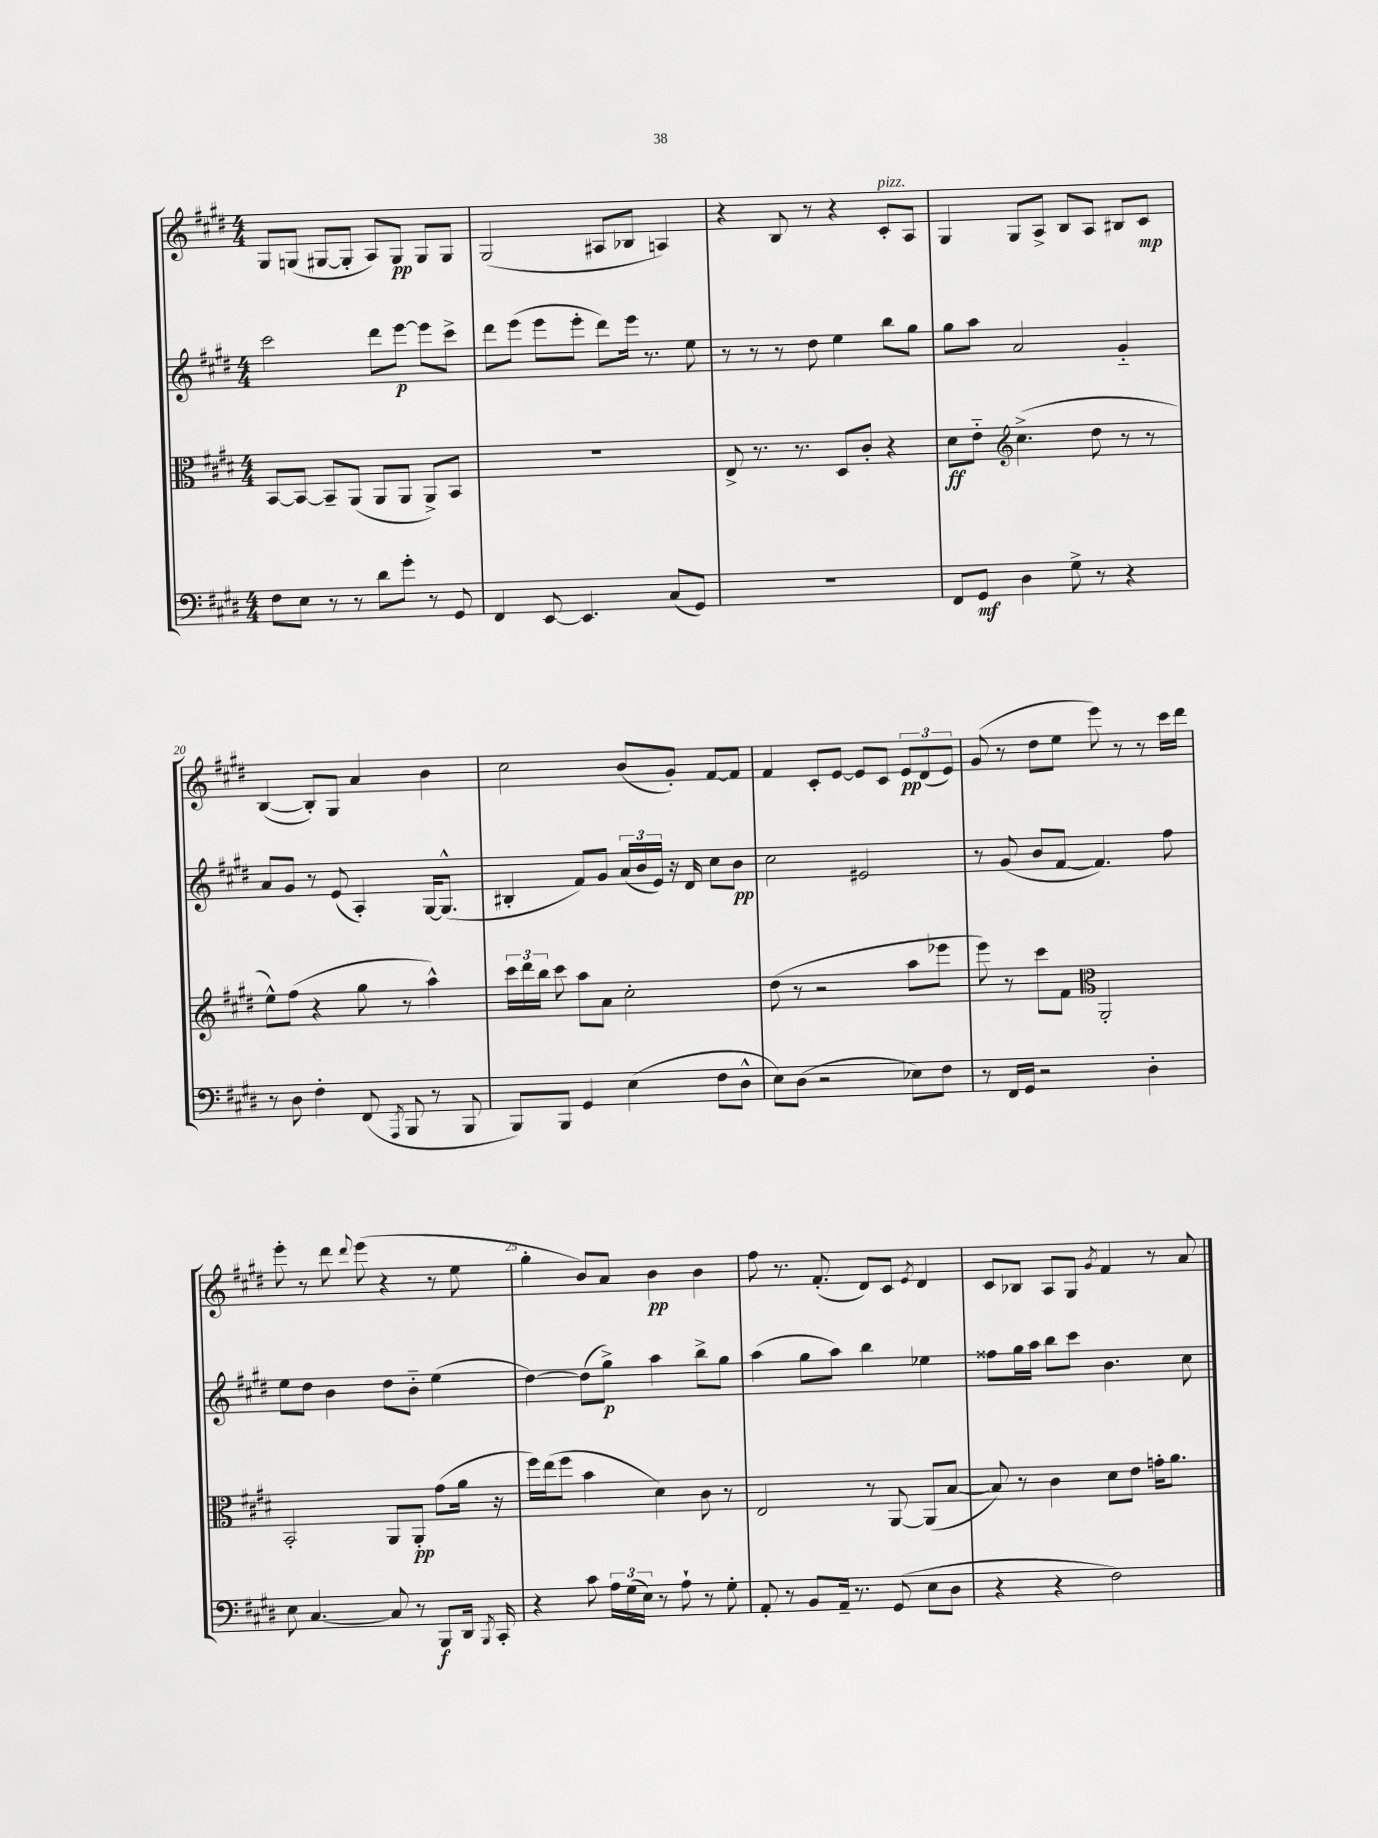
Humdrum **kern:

**kern	**kern	**kern	**kern
*staff4	*staff3	*staff2	*staff1
*clefF4	*clefC3	*clefG2	*clefG2
*k[f#c#g#d#]	*k[f#c#g#d#]	*k[f#c#g#d#]	*k[f#c#g#d#]
*M4/4	*M4/4	*M4/4	*M4/4
8F#	[8BB	2ccc#	8G#
8E	8BB_	.	(8G
8r	8BB~]	.	[8G#
8r	(8AA	.	8G#']
8d#	8AA	8ddd#	8A)
8g#'	8AA	[8eee	8G#
8r	8AA^)	8eee]	8G#
8GG#	8BB	8ccc#^	8G#
=	=	=	=
4FF#	1r	8ddd#	(2G#
.	.	(8eee	.
[8EE	.	8eee	.
4.EE]	.	8eee'	.
.	.	8ddd#)	8A#
.	.	16eee	8B-
.	.	8.r	.
(8C#	.	.	4A)
8GG#)	.	8ee	.
=	=	=	=
1r	8E^	8r	4r
.	8.r	8r	.
.	.	8r	8B
.	8.r	.	.
.	.	8dd#	8r
.	8D#	4ee	4r
.	8c#'	.	.
.	4r	8bb	8c#'
.	.	8gg#	8A
=	=	=	=
8FF#	8d#	8gg#	4G#
8GG#	8e'~	8aa	.
*	*clefG2	*	*
4D#	(4.cc#^	2a	8G#
.	.	.	8A^
8G#^	.	.	8B
8r	8dd#	.	8A
4r	8r	4g#'~	8B#
.	8r	.	8c#
=	=	=	=
8r	8ee^^)	8a	([4B
8D#	(8ff#	8g#	.
4F#'	4r	8r	8B'])
.	.	(8e	8G#
(8FF#	8gg#	4A')	4a
8qAAA	.	.	.
8BBB	8r	.	.
8r	4aa^^)	[16G#	4b
.	.	(8.G#^^]	.
8BBB	.	.	.
=	=	=	=
8BBB)	24ccc#	4B#'	2cc#
.	24ddd#	.	.
.	24bb	.	.
8BBB	8ccc#	.	.
4GG#	8aa	8f#)	.
.	8a	8g#	.
(4E	2cc#'	(24a	(8b
.	.	24b	.
.	.	24e)	.
.	.	16r	8g#')
.	.	16d#	.
8F#	.	8cc#	[8f#
8D#^^	.	8b	8f#]
=	=	=	=
8E)	(8dd#	2cc#	4f#
(8D#	8r	.	.
2r	2r	.	8c#'
.	.	.	[8e
.	.	2e#	8e]
.	.	.	8c#
8E-)	8aa	.	12e
.	.	.	(12d#
8F#	8eee-	.	.
.	.	.	12e)
=	=	=	=
8r	8eee)	8r	(8g#
16FF#	8r	(8g#	8r
16GG#	.	.	.
2r	8ccc#	8b	8dd#
.	8f#	[8f#	8ee
*	*clefC3	*	*
.	2AA'	4.f#])	8eee)
.	.	.	8r
4D#'	.	.	8r
.	.	8ff#	16ccc#
.	.	.	16ddd#
=	=	=	=
8E	2BB'	8ee	8eee'
[4.C#	.	8dd#	8r
.	.	4b	8ddd#
.	.	.	8qqddd#
.	.	.	(8eee
8C#]	8AA	8dd#	4r
8r	8AA'	8b'~	.
8BBB	(8g#	(4ee	8r
16DD#	16a	.	8ee
8qBBB	.	.	.
16CC#'	16r	.	.
=	=	=	=
4r	16ff#)	[4dd#)	4gg#'
.	(16ee	.	.
.	8ff#	.	.
8c#	4b	(8dd#]	8b)
24A	.	8gg#^)	8a
(24G#	.	.	.
24E)	.	.	.
8r	4d#)	4aa	4b
8A`	.	.	.
8r	8c#	8bb^	4b
8G#'	8r	8gg#	.
=	=	=	=
8AA'	2E	(4aa	8ff#
8r	.	.	8.r
8BB	.	8gg#	.
.	.	.	(8.f#'
16AA~	.	8aa)	.
8.r	.	.	.
.	8r	4bb	8d#)
(8GG#	[8AA	.	8c#
.	.	.	8qe
8E	(8AA]	4ee-	4d#
8D#	[8B	.	.
=	=	=	=
4r	8B])	8ff##	8c#
.	8r	16gg#	8B-
.	.	16aa	.
4r	4c#	8bb	8A
.	.	8ccc#	8G#
.	.	.	8qg#
2F#)	8d#	4.b	4f#
.	8e	.	.
.	16g'	.	8r
.	8.a	.	.
.	.	8cc#	8a
==	==	==	==
*-	*-	*-	*-
